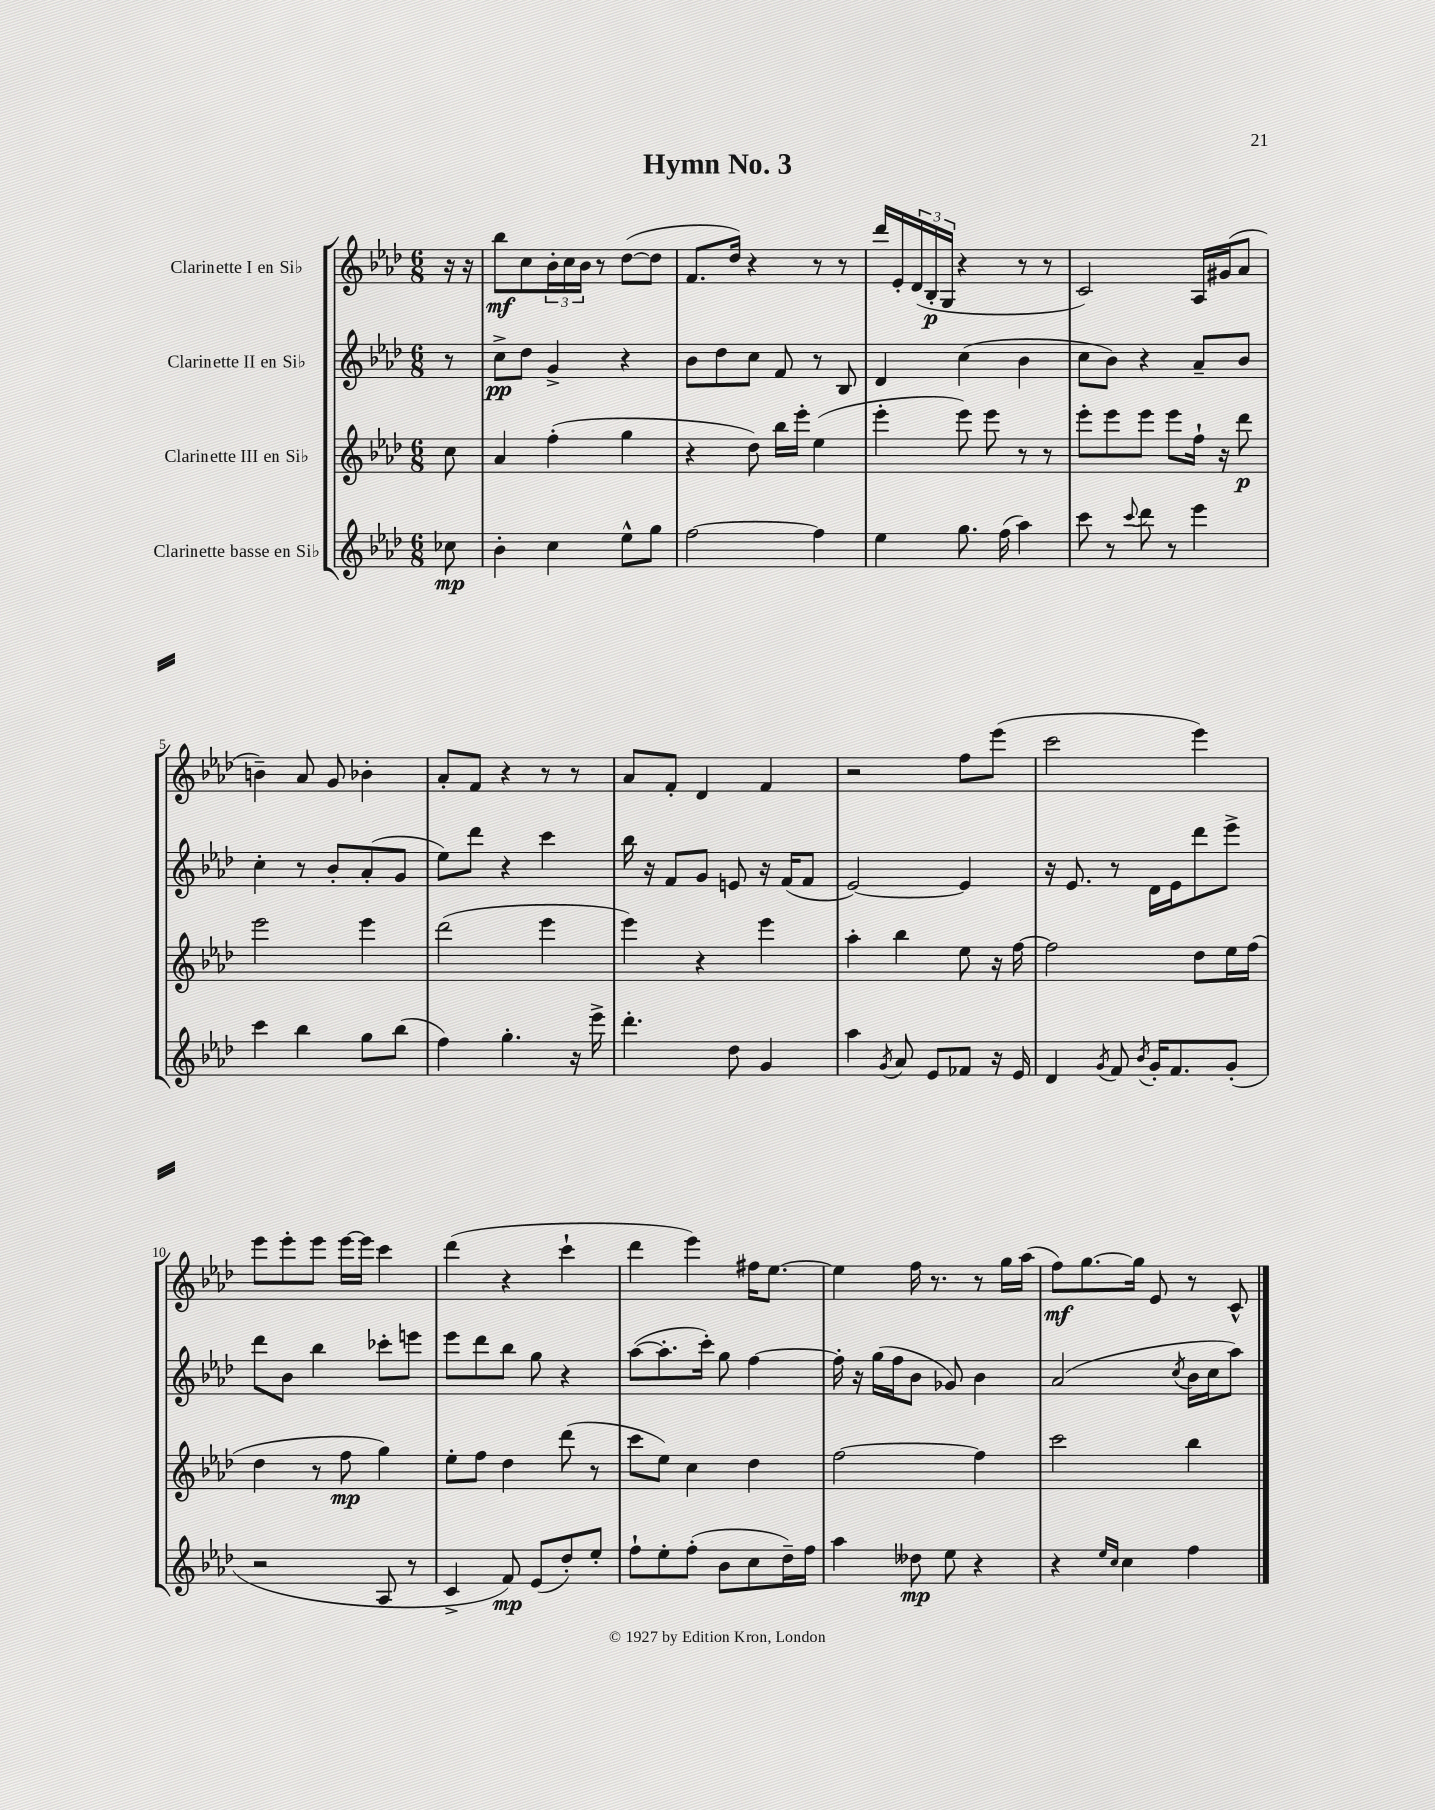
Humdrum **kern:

**kern	**kern	**kern	**kern
*staff4	*staff3	*staff2	*staff1
*clefG2	*clefG2	*clefG2	*clefG2
*k[b-e-a-d-]	*k[b-e-a-d-]	*k[b-e-a-d-]	*k[b-e-a-d-]
*M6/8	*M6/8	*M6/8	*M6/8
8cc-	8cc	8r	16r
.	.	.	16r
=	=	=	=
4b-'	4a-	8cc^	8bb-
.	.	8dd-	8cc
4cc	(4ff'	4g^	24b-'
.	.	.	24cc
.	.	.	24b-
.	.	.	8r
8ee-^^	4gg	4r	([8dd-
8gg	.	.	8dd-]
=	=	=	=
[2ff	4r	8b-	8.f
.	.	8dd-	.
.	.	.	16dd-)
.	8dd-)	8cc	4r
.	16bb-	8f	.
.	16eee-'	.	.
4ff]	(4ee-	8r	8r
.	.	8B-	8r
=	=	=	=
4ee-	4eee-'	4d-	16ddd-
.	.	.	16e-'
.	.	.	(24d-
.	.	.	24B-'
.	.	.	24G
8.gg	8eee-)	(4cc	4r
.	8eee-	.	.
(16ff	.	.	.
4aa-)	8r	4b-	8r
.	8r	.	8r
=	=	=	=
8ccc	8eee-'	8cc	2c)
8r	8eee-	8b-)	.
8qqccc	.	.	.
8ddd-	8eee-	4r	.
8r	8eee-	.	.
4eee-	16ff`	8a-~	16A-
.	16r	.	(16g#
.	8ddd-	8b-	8a-
=	=	=	=
4ccc	2eee-	4cc'	4b~)
4bb-	.	8r	8a-
.	.	8b-'	8g
8gg	4eee-	(8a-'	4b-'
(8bb-	.	8g	.
=	=	=	=
4ff)	(2ddd-	8ee-)	8a-'
.	.	8ddd-	8f
4.gg'	.	4r	4r
.	4eee-	4ccc	8r
16r	.	.	8r
16eee-^	.	.	.
=	=	=	=
4.ddd-'	4eee-)	16bb-	8a-
.	.	16r	.
.	.	8f	8f'
.	4r	8g	4d-
8dd-	.	8e	.
4g	4eee-	16r	4f
.	.	(16f	.
.	.	8f	.
=	=	=	=
4aa-	4aa-'	[2e-)	2r
8qg	.	.	.
8a-	4bb-	.	.
8e-	.	.	.
8f-	8ee-	4e-]	8ff
16r	16r	.	(8eee-
16e-	[16ff	.	.
=	=	=	=
4d-	2ff]	16r	2ccc
.	.	8.e-	.
8qg	.	.	.
8f	.	8r	.
8qb-	.	.	.
16g'	.	16d-	.
8.f	.	16e-	.
.	8dd-	8ddd-	4eee-)
(8g'	16ee-	8eee-^	.
.	(16ff	.	.
=	=	=	=
2r	4dd-	8ddd-	8eee-
.	.	8b-	8eee-'
.	8r	4bb-	8eee-
.	8ff	.	[16eee-
.	.	.	16eee-]
8A-	4gg)	8ccc-'	4ccc
8r	.	8eee	.
=	=	=	=
4c^	8ee-'	8eee-	(4ddd-
.	8ff	8ddd-	.
8f)	4dd-	8bb-	4r
(8e-	.	8gg	.
8dd-')	(8ddd-	4r	4ccc`
8ee-'	8r	.	.
=	=	=	=
8ff`	8ccc	([8aa-	4ddd-
8ee-'	8ee-)	8.aa-']	.
(8ff'	4cc	.	4eee-)
.	.	16ccc')	.
8b-	.	8gg	.
8cc	4dd-	[4ff	16ff#
.	.	.	[8.ee-
16dd-~)	.	.	.
16ff	.	.	.
=	=	=	=
4aa-	[2ff	16ff']	4ee-]
.	.	16r	.
.	.	(16gg	.
.	.	16ff	.
8dd--	.	8b-	16ff
.	.	.	8.r
8ee-	.	8g-)	.
4r	4ff]	4b-	8r
.	.	.	16gg
.	.	.	(16aa-
=	=	=	=
4r	2ccc	(2a-	8ff)
.	.	.	[8.gg
16qqee-	.	.	.
16qqcc	.	.	.
4cc	.	.	.
.	.	.	16gg]
.	.	.	8e-
.	.	8qcc	.
4ff	4bb-	16b-	8r
.	.	16cc	.
.	.	8aa-)	8c^^
==	==	==	==
*-	*-	*-	*-
